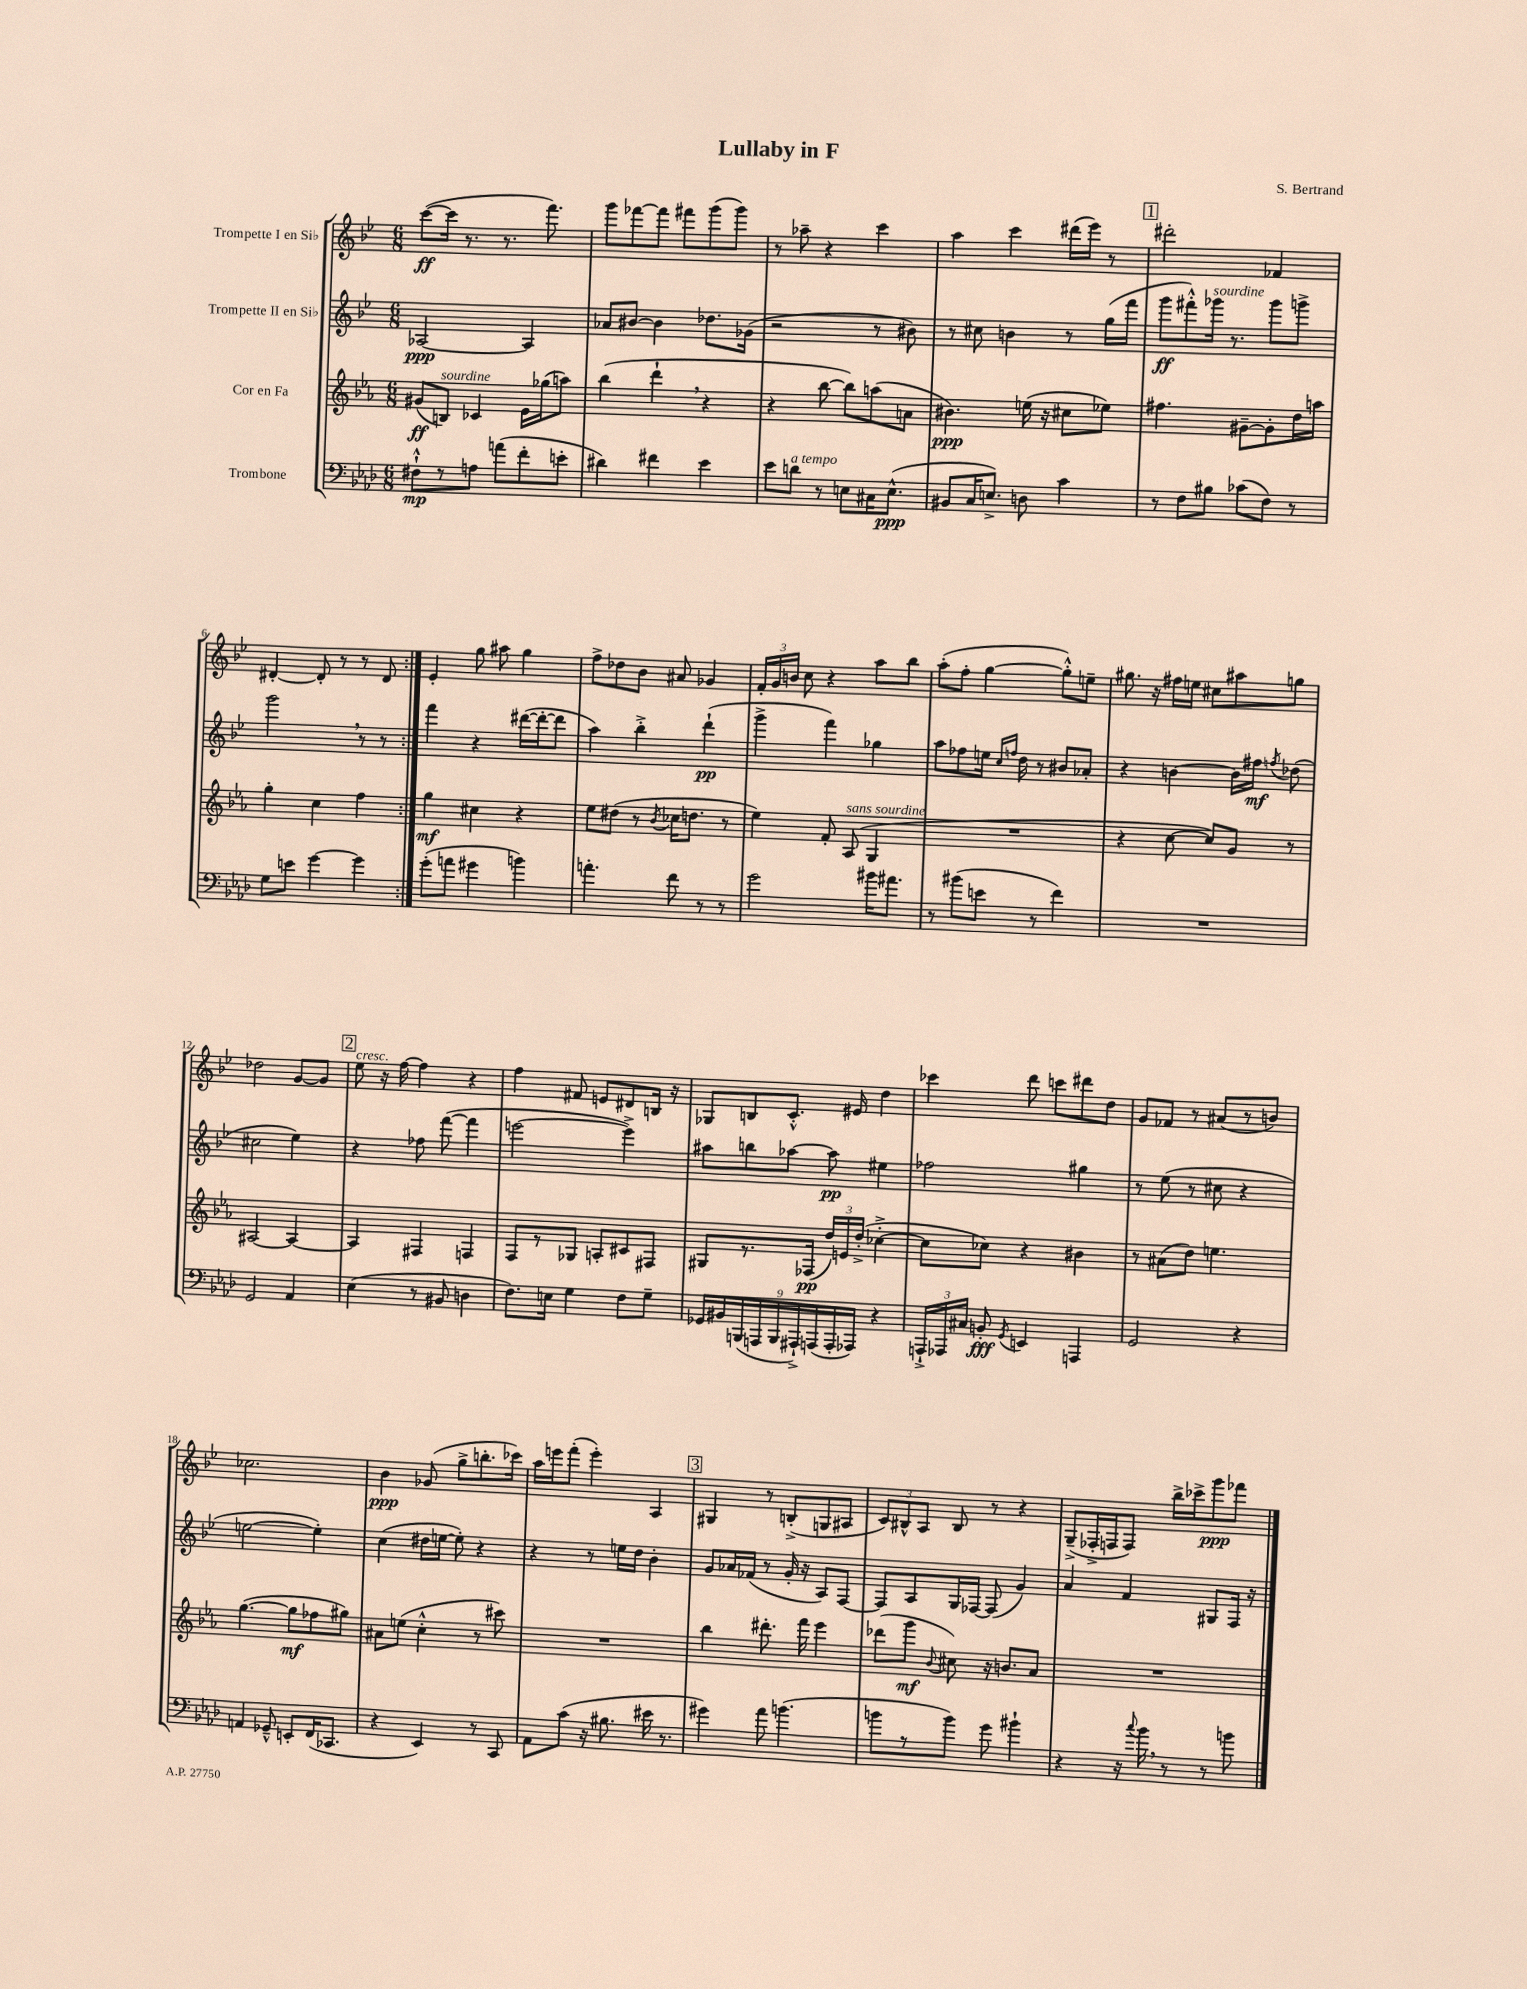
\header { title = "Lullaby in F" composer = "S. Bertrand" }
<<
\new StaffGroup <<
\new Staff = "s0" \with { instrumentName = "Trompette I en Sib" } {
    \clef treble \key bes \major \numericTimeSignature \time 6/8
    \autoBeamOff \repeat volta 2 { c'''8[~\ff( c'''16] r8. r8. f'''8.) |
    g'''8[ fes'''8~ fes'''8] fis'''8[ g'''8( g'''8]) |
    r8 aes''8-- r4 c'''4 |
    a''4 c'''4 dis'''16[( ees'''16]) r8 |
    \mark \markup { \box "1" } dis'''2-. fes'4 |
    dis'4~-. dis'8-. r8 r8 dis'8 | }
    ees'4-. g''8 ais''8 g''4 |
    f''8[-> des''8 bes'8] ais'8 ges'4 |
    \tuplet 3/2 { f'16[-. g'16 b'16] } c''8 r4 a''8[ bes''8] |
    a''8[-.( f''8]-. g''4~ g''8[-.-^) e''8]-- |
    gis''8. r16 fis''16[ e''16] cis''8[ ais''8 g''8] |
    des''2 g'8[~ g'8] |
    \mark \markup { \box "2" } ees''8^\markup { \italic "cresc." } r16 f''16~ f''4 r4 |
    f''4 fis'8 e'8[ dis'8 b16] r16 |
    ges8[ b8 c'8.]-.-^ eis'16 d''4 |
    ces'''4 d'''8 c'''8[ dis'''8 d''8] |
    g'8[ fes'8] r8 ais'8[( r8 b'8]) |
    ces''2. |
    bes'4\ppp ges'8( g''8[-> b''8.-. ces'''16]) |
    a''16[ e'''16 f'''8]-.( e'''4-.) a4 |
    \mark \markup { \box "3" } gis4 r8 b8[-.->( g8 ais8] |
    \tuplet 3/2 { c'8[) bis8-^ a8] } bis8 r8 r4 |
    g8[--->( fes16-.-> f16 f8]) bes''16[-> ces'''16-> g'''8\ppp fes'''8] \bar "|." |
}
\new Staff = "s1" \with { instrumentName = "Trompette II en Sib" } {
    \clef treble \key bes \major \numericTimeSignature \time 6/8
    \autoBeamOff \repeat volta 2 { aes2~\ppp aes4 |
    aes'8[ bis'8]~ bis'4 des''8.[ ges'16]( |
    r2 r8 bis'8) |
    r8 cis''8 b'4 r8 g''16[( f'''16] |
    \mark \markup { \box "1" } g'''8[\ff fis'''8-.-^) ges'''16]^\markup { \italic "sourdine" } r8. ges'''8[ g'''8]-> |
    g'''2 \breathe r8 r8 | }
    f'''4 r4 dis'''16[~( dis'''16~-. dis'''8] |
    a''4) bes''4-.-> d'''4-!\pp( |
    g'''4-> f'''4) ges''4 |
    a''8[ fes''8 e''16] \grace { c''16[ f''16] } d''16 r8 bis'8[ aes'8]-. |
    r4 b'4~ b'16[ fis''16]\mf \acciaccatura { f''8 } des''8( |
    cis''2 ees''4) |
    \mark \markup { \box "2" } r4 fes''8 f'''8~( f'''4 |
    e'''2~ e'''4->) |
    ais''8[ b''8 aes''8]~ aes''8\pp eis''4 |
    fes''2 gis''4 |
    r8 ees''8( r8 cis''8 r4 |
    e''2~ e''4-.) |
    c''4( dis''16[ e''16]~ e''8-.) r4 |
    r4 r8 e''16[ d''16] bes'4-. |
    \mark \markup { \box "3" } g'8[ aes'16 fes'16]( r8 g'16-. r16 a8[) f8]~ |
    f8[ a8 g16 fes16]~ fes8( g'4) |
    a'4 f'4 gis8[ f16] r16 \bar "|." |
}
\new Staff = "s2" \with { instrumentName = "Cor en Fa" } {
    \clef treble \key ees \major \numericTimeSignature \time 6/8
    \autoBeamOff \repeat volta 2 { gis'8[\ff( b8]^\markup { \italic "sourdine" }) ces'4 ees'16[ ges''16( a''8]) |
    bes''4( d'''4-! \breathe r4 |
    r4 bes''8~ bes''8[) a''8( a'8] |
    bis'4.\ppp) e''16( r16 cis''8[ ees''8]) |
    \mark \markup { \box "1" } fis''4. gis'8[~-- gis'8-. d''16 a''16] |
    g''4-. c''4 f''4 | }
    g''4\mf cis''4 r4 |
    ees''8[ dis''8]( r8 \acciaccatura { bes'8 } ces''16[ d''8.] r8 |
    ees''4) f'8-. aes8^\markup { \italic "sans sourdine" }( g4 |
    R2. |
    r4 c''8~ c''8[) g'8] r8 |
    ais2~ ais4~ |
    \mark \markup { \box "2" } ais4 fis4 f4 |
    f8[ r8 ges8] a8[-. cis'8 fis8] |
    gis8[ r8. fes16]\pp( \tuplet 3/2 { d''16[) e'16 d''16]-.->( } ces''4~-.-> |
    ces''8[ ces''8]) r4 bis'4 |
    r8 ais'8[( d''8]) e''4. |
    g''4.~( g''8[\mf fes''8 gis''8]) |
    ais'8[ e''8]( c''4-.-^ r8 cis'''8) |
    R2. |
    \mark \markup { \box "3" } bes''4 dis'''8.-. f'''16 ees'''4 |
    des'''8[( g'''8]\mf \appoggiatura { bes'8 } cis''8) r16 b'8.[ aes'8] |
    R2. \bar "|." |
}
\new Staff = "s3" \with { instrumentName = "Trombone" } {
    \clef bass \key aes \major \numericTimeSignature \time 6/8
    \autoBeamOff \repeat volta 2 { fis8[-!-^\mp r8 a8] a'8[( f'8-. e'8]-. |
    dis'4) fis'4 ees'4 |
    ees'8[ d'8]^\markup { \italic "a tempo" } r8 e8[ cis16 e8.]-^\ppp( |
    bis,8[ c16 e8.]->) d8 c'4 |
    \mark \markup { \box "1" } r8 f8[ bis8] ces'8[( f8]) r8 |
    g8[ e'8] g'4~ g'4 | }
    g'8[-.( a'8] gis'4 b'4) |
    a'4.-. f'8 r8 r8 |
    g'2 bis'16[ ais'8.] |
    r8 bis'8[( e'8] r8 f'4) |
    R2. |
    g,2 aes,4 |
    \mark \markup { \box "2" } ees4( r8 bis,8 d4 |
    f8.[) e16] g4 f8[ g8]-- |
    \tuplet 9/8 { ges,16[ bis,16 b,,16( a,,16 b,,16 ais,,16-!->) a,,16( a,,16-. aes,,16]) } r4 |
    \tuplet 3/2 { a,,16[-!-> aes,,16 cis16] } b,8-.\fff \acciaccatura { g,8 } e,4 a,,4 |
    g,2 r4 |
    a,4 ges,8---^ e,8[-. f,16( ces,8.] |
    r4 ees,4) r8 c,8 |
    aes,8[ c'8]( r16 bis8. eis'16 r8. |
    \mark \markup { \box "3" } gis'4) aes'8 b'4.( |
    b'8[ r8 b'8]) g'8 bis'4-! |
    r4 r16 \appoggiatura { c''8 } bes'16 \breathe r8 r8 b'8 \bar "|." |
}
>>
>>
